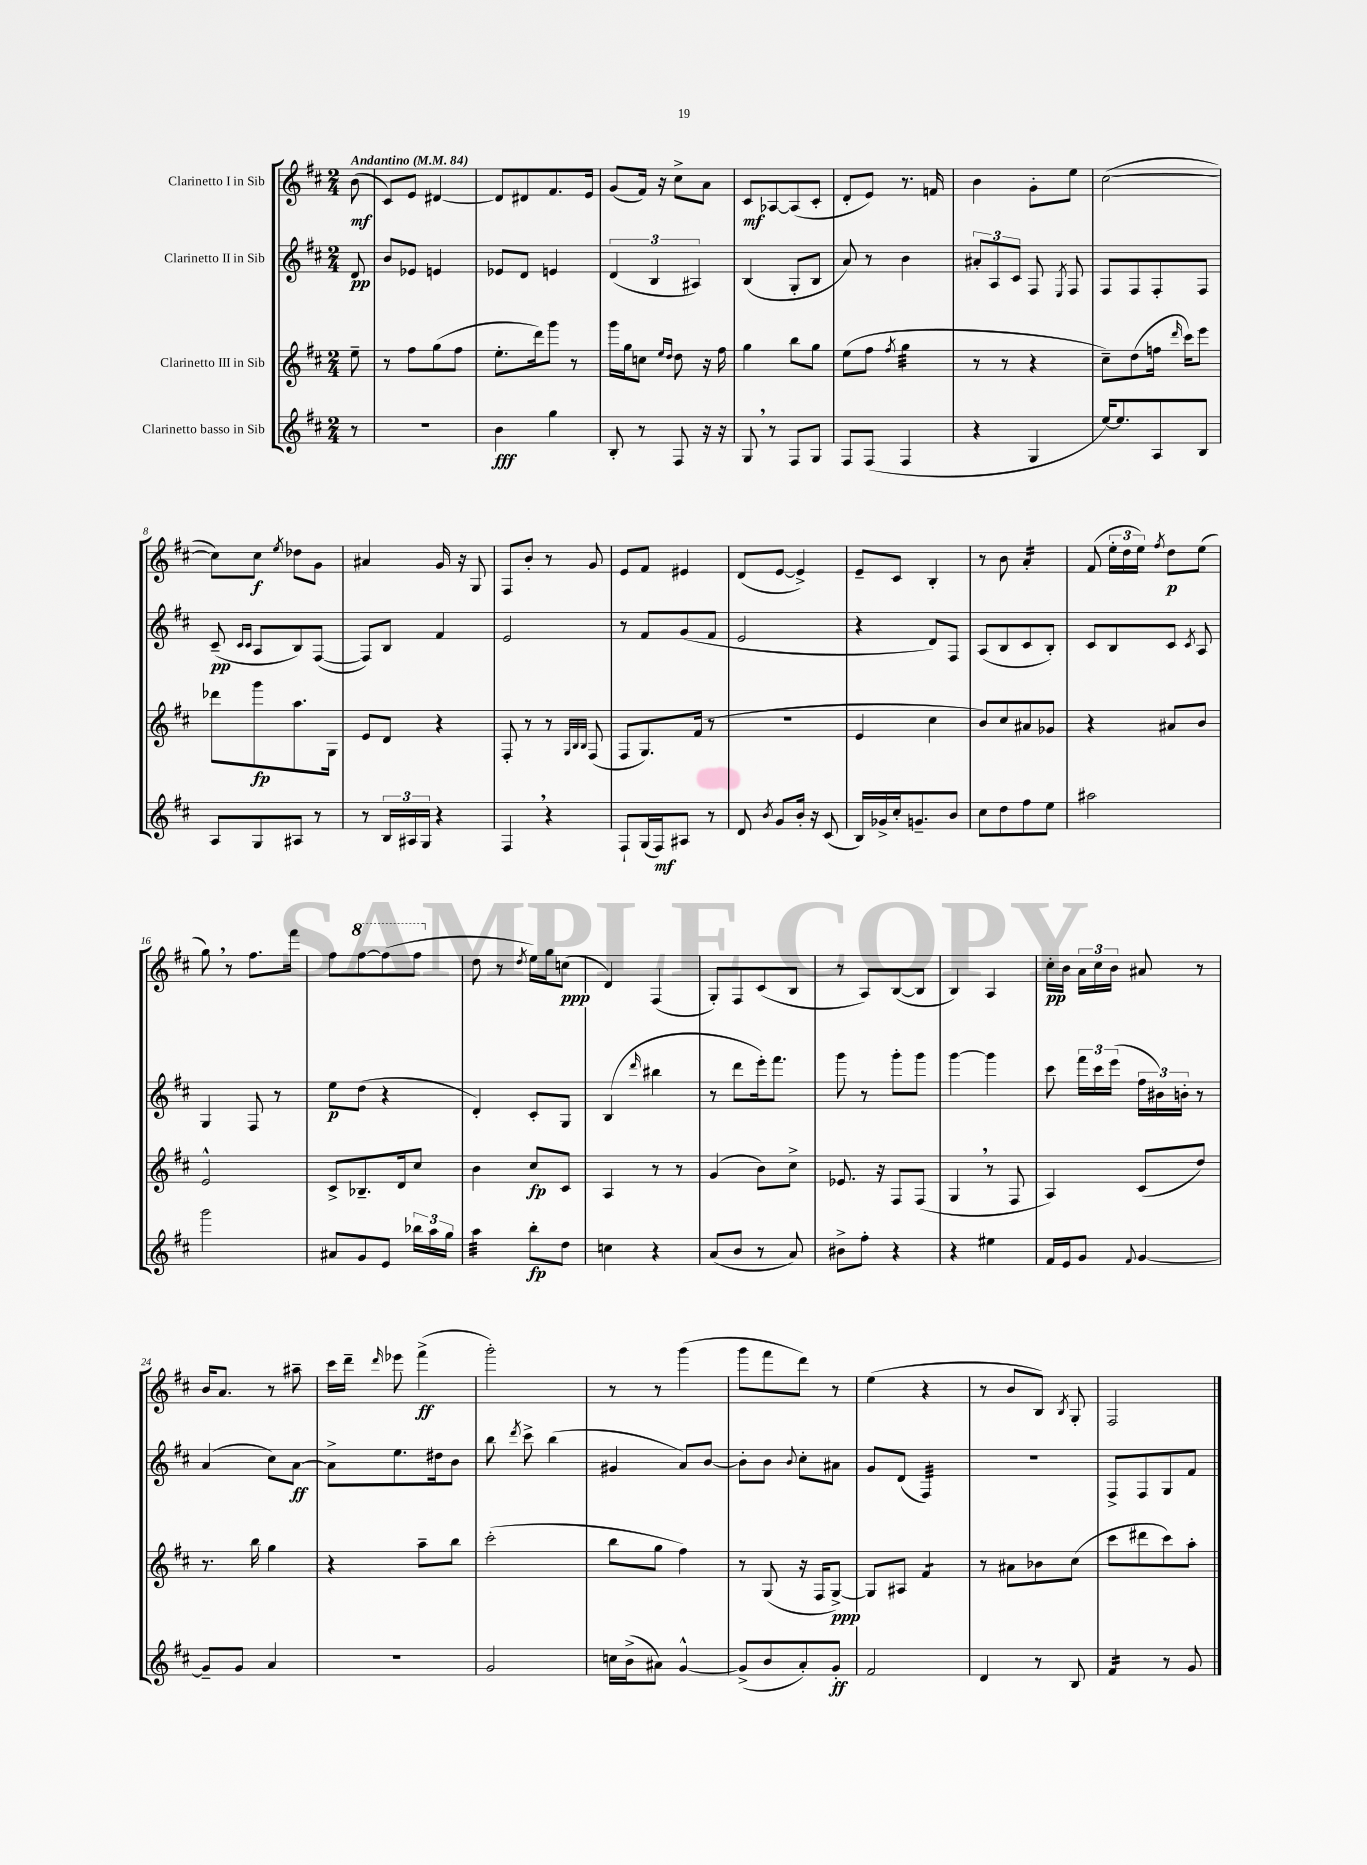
<<
\new StaffGroup <<
\new Staff = "s0" \with { instrumentName = "Clarinetto I in Sib" } {
    \clef treble \key d \major \numericTimeSignature \time 2/4 \partial 8 \tempo "Andantino" 4 = 84
    \autoBeamOff b'8\mf( |
    cis'8[) e'8] dis'4~ |
    dis'8[ dis'8 fis'8. e'16] |
    g'8[( fis'16]) r16 cis''8[-> a'8] |
    cis'8[\mf aes8~ aes8( cis'8]-. |
    d'8[-. e'8]) r8. f'16 |
    b'4 g'8[-. e''8] |
    cis''2~( |
    cis''8[) cis''8]\f \acciaccatura { e''8 } des''8[ g'8] |
    ais'4 g'16 r16 g8 |
    fis8[ b'8]-. r8 g'8 |
    e'8[ fis'8] eis'4 |
    d'8[( e'8]~ e'4->) |
    e'8[-- cis'8] b4-. |
    r8 b'8 a'4:16-. |
    fis'8( \tuplet 3/2 { e''16[-. d''16 e''16]) } \acciaccatura { fis''8 } d''8[\p e''8]( |
    g''8) \breathe r8 fis''8.[ fis'''16] |
    fis''8[ \ottava #1 fis'''8~ fis'''8( fis'''8] \ottava #0 |
    d''8 r8 \acciaccatura { d''8 } e''16[) g''16 c''8]\ppp( |
    d'4) fis4( |
    g8[-.) fis8 cis'8( b8] |
    r8 a8[) b8~( b8] |
    b4) a4 |
    cis''16[-.\pp b'16] \tuplet 3/2 { a'16[ cis''16 b'16] } ais'8 r8 |
    b'16[ a'8.] r8 ais''8-- |
    cis'''16[ d'''16]-- \grace { d'''16 } ees'''8 fis'''4->\ff( |
    g'''2-.) |
    r8 r8 g'''4( |
    g'''8[ fis'''8 d'''8]) r8 |
    e''4( r4 |
    r8 b'8[ b8]) \acciaccatura { b8 } g8-. |
    fis2 \bar "|." |
}
\new Staff = "s1" \with { instrumentName = "Clarinetto II in Sib" } {
    \clef treble \key d \major \numericTimeSignature \time 2/4 \partial 8
    \autoBeamOff d'8\pp |
    b'8[ ees'8] e'4 |
    ees'8[ d'8] e'4 |
    \tuplet 3/2 { d'4( b4 ais4) } |
    b4( g8[-. b8] |
    a'8) r8 b'4 |
    \tuplet 3/2 { ais'8[-. a8 cis'8] } fis8 \acciaccatura { e8 } fis8 |
    fis8[ fis8 fis8-. fis8] |
    cis'8--\pp( \grace { cis'16[ cis'16] } a8[ b8) fis8]~( |
    fis8[) b8] fis'4 |
    e'2 |
    r8 fis'8[ g'8( fis'8] |
    e'2 |
    r4 d'8[) fis8] |
    a8[( b8 cis'8 b8]-.) |
    cis'8[ b8 cis'8] \acciaccatura { cis'8 } a8 |
    g4 fis8 r8 |
    e''8[\p d''8]( r4 |
    d'4-.) cis'8[-. g8] |
    b4( \grace { d'''16 } bis''4 |
    r8 d'''8[ e'''16-.) fis'''8.] |
    g'''8 r8 g'''8[-. g'''8] |
    g'''4~ g'''4 |
    cis'''8 \tuplet 3/2 { fis'''16[ cis'''16 e'''16]( } \tuplet 3/2 { fis''16[ bis'16) b'16]-. } r8 |
    a'4( cis''8[) a'8]~\ff |
    a'8[-> e''8. dis''16 b'8] |
    b''8 \acciaccatura { d'''8 } cis'''8-> b''4( |
    gis'4 a'8[) b'8]~ |
    b'8[-. b'8] \appoggiatura { b'8 } cis''8[-. ais'8] |
    g'8[ d'8]( fis4:32) |
    R2 |
    fis8[-> fis8 g8 fis'8] \bar "|." |
}
\new Staff = "s2" \with { instrumentName = "Clarinetto III in Sib" } {
    \clef treble \key d \major \numericTimeSignature \time 2/4 \partial 8
    \autoBeamOff e''8-- |
    r8 fis''8[ g''8( fis''8] |
    e''8.[-. d'''16) g'''8] r8 |
    g'''16[ g''16 c''8] \grace { e''16[ d''16] } d''8 r16 fis''16 |
    g''4 b''8[ g''8] |
    e''8[( fis''8] \acciaccatura { fis''8 } g''4:32 |
    r8 r8 r4 |
    cis''8[--) d''8( f''16] \grace { d'''16 } cis'''16[) e'''8] |
    des'''8[ g'''8\fp a''8. g16] |
    e'8[ d'8] r4 |
    fis8-. r8 r8 \grace { g32[ b32 b32] } fis8( |
    fis8[ g8.) fis'16]( r8 |
    R2 |
    e'4 cis''4 |
    b'8[) cis''8 ais'8 ges'8] |
    r4 ais'8[ b'8] |
    e'2-^ |
    cis'8[-> bes8.-- d'16 cis''8] |
    b'4 cis''8[\fp cis'8] |
    a4 r8 r8 |
    g'4( b'8[) cis''8]-> |
    ees'8. r16 fis8[ fis8]( |
    g4 \breathe r8 fis8 |
    a4) cis'8[( d''8]) |
    r8. b''16 g''4 |
    r4 a''8[-- b''8] |
    cis'''2-.( |
    b''8[ g''8] fis''4) |
    r8 g8( r16 fis16[ g8]~->\ppp) |
    g8[ ais8] fis'4:8 |
    r8 ais'8[ bes'8 cis''8]( |
    cis'''8[ dis'''8 cis'''8) a''8]-. \bar "|." |
}
\new Staff = "s3" \with { instrumentName = "Clarinetto basso in Sib" } {
    \clef treble \key d \major \numericTimeSignature \time 2/4 \partial 8
    \autoBeamOff r8 |
    R2 |
    b'4\fff g''4 |
    b8-. r8 fis8 r16 r16 |
    g8 \breathe r8 fis8[ g8] |
    fis8[ fis8]( fis4 |
    r4 g4 |
    e''16[~) e''8. a8 b8] |
    a8[ g8 ais8] r8 |
    r8 \tuplet 3/2 { b16[ ais16 g16] } r4 |
    fis4 \breathe r4 |
    fis8[-! g16( fis16\mf) ais8] r8 |
    d'8 \acciaccatura { b'8 } g'8[ b'16]-. r16 cis'8( |
    b16[) ges'16-> cis''16-. g'8.-- b'8] |
    cis''8[ d''8 fis''8 e''8] |
    ais''2 |
    g'''2 |
    ais'8[ g'8 e'8] \tuplet 3/2 { bes''16[ a''16 g''16] } |
    a''4:32 b''8[-.\fp d''8] |
    c''4 r4 |
    a'8[( b'8] r8 a'8) |
    bis'8[-> fis''8]-. r4 |
    r4 eis''4 |
    fis'16[ e'16 g'8] \appoggiatura { fis'8 } g'4~ |
    g'8[-- g'8] a'4 |
    r2 |
    g'2 |
    c''16[ b'16->( ais'8]) g'4~-^ |
    g'8[->( b'8 a'8-.) g'8]-.\ff |
    fis'2 |
    d'4 r8 b8 |
    fis'4:16 r8 g'8 \bar "|." |
}
>>
>>
